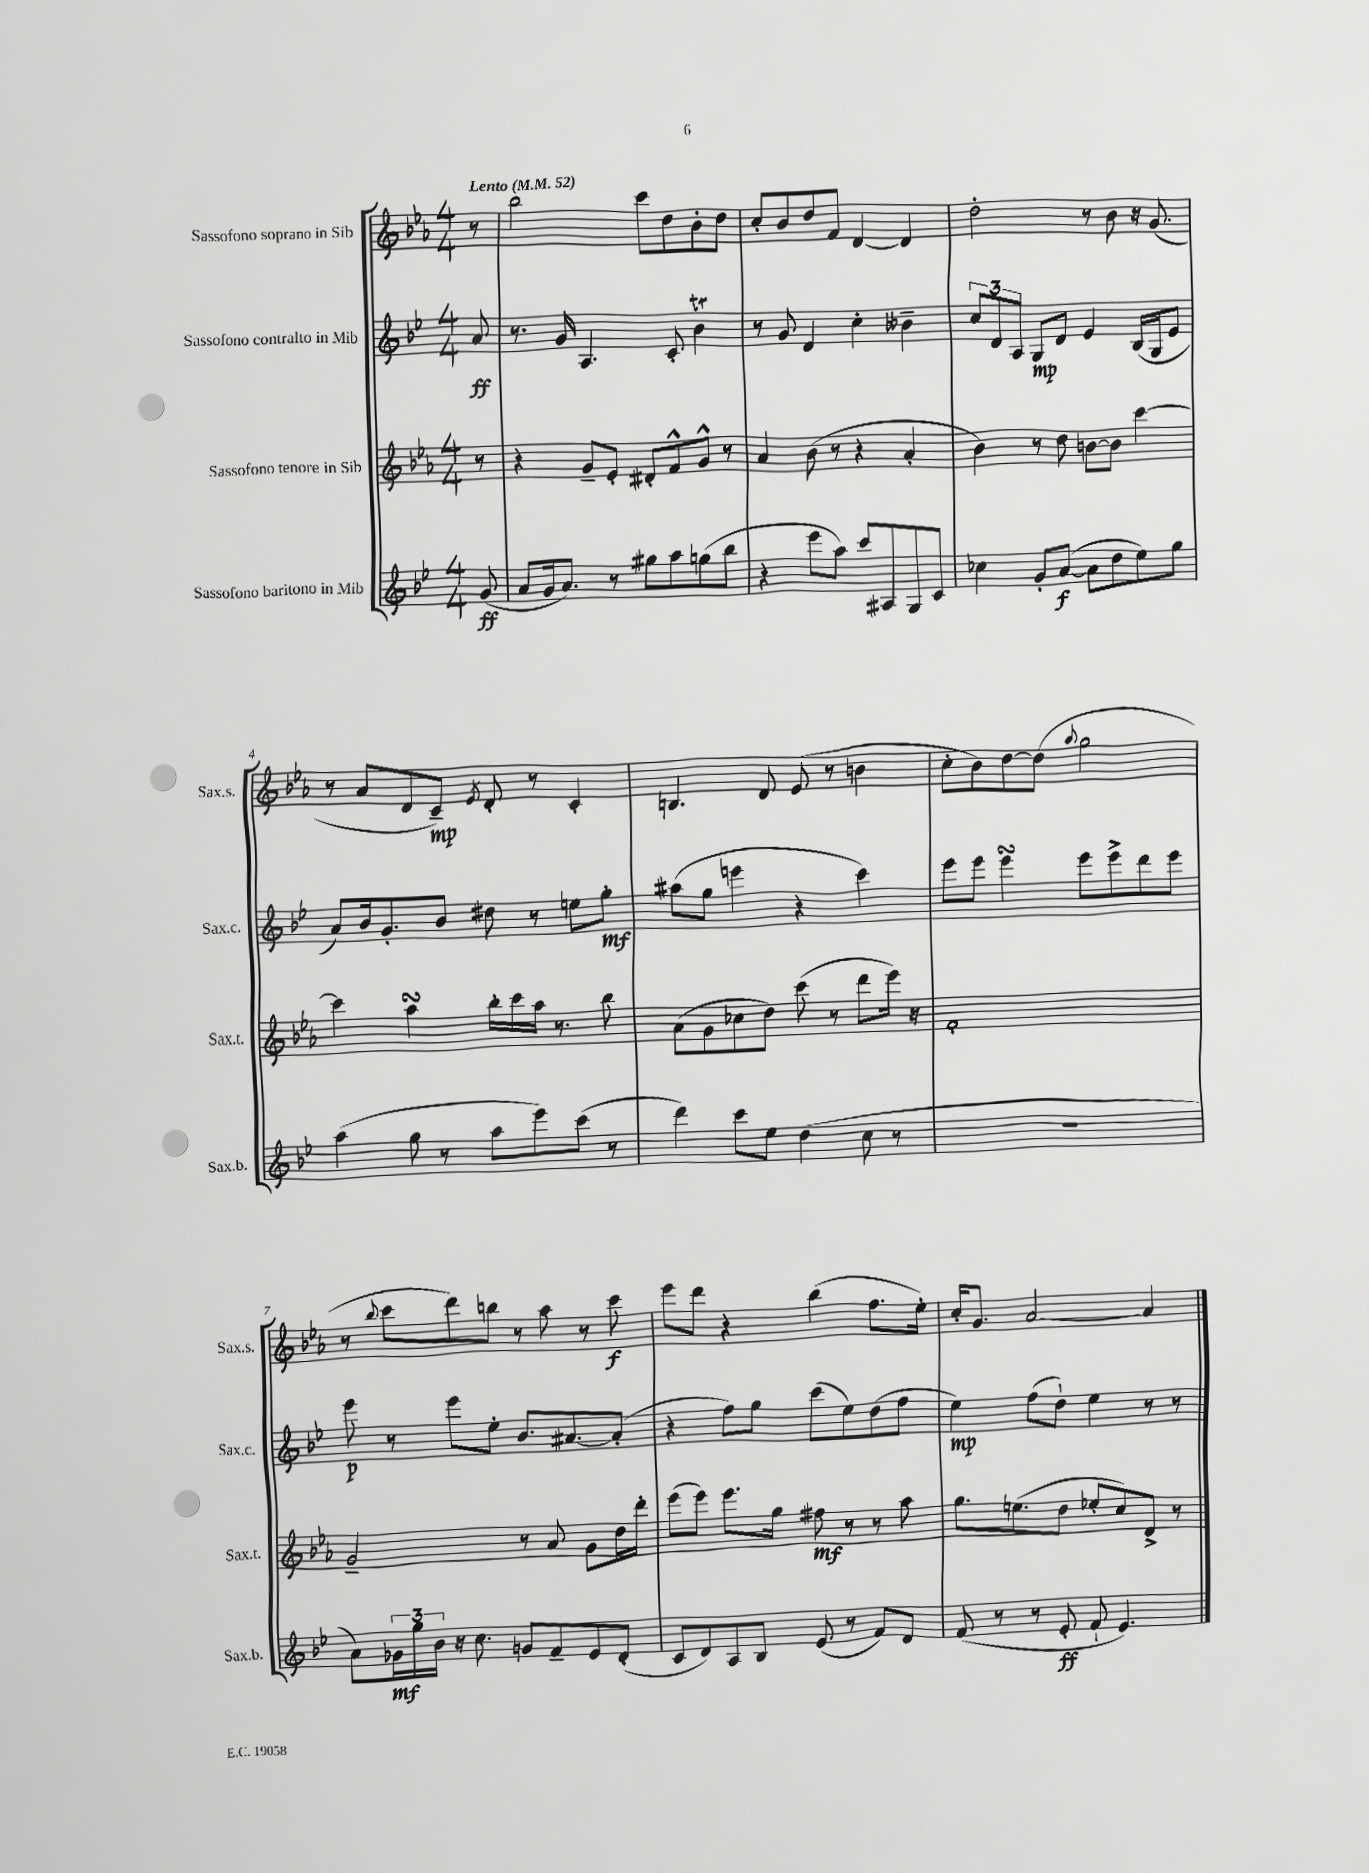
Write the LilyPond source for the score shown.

<<
\new StaffGroup <<
\new Staff = "s0" \with { instrumentName = "Sassofono soprano in Sib" shortInstrumentName = "Sax.s." } {
    \clef treble \key ees \major \numericTimeSignature \time 4/4 \partial 8 \tempo "Lento" 4 = 52
    r8 |
    bes''2 c'''8 d''8 bes'8-. d''8 |
    c''8-. bes'8 d''8 f'8 d'4~ d'4 |
    d''2-. r8 bes'8 r16 g'8.( |
    r8 aes'8 d'8 c'8--\mp) \acciaccatura { ees'8 } d'8-. r8 c'4-. |
    b4. d'8 ees'8( r8 b'4 |
    c''8-. bes'8) d''8~ d''8( \appoggiatura { aes''8 } g''2 |
    r8 \appoggiatura { bes''8 } c'''8 d'''8) b''8 r8 aes''8 r8 c'''8\f |
    ees'''8 d'''8 r4 bes''4( f''8. ees''16-.) |
    c''16-. g'8. aes'2~ aes'4 \bar "|." |
}
\new Staff = "s1" \with { instrumentName = "Sassofono contralto in Mib" shortInstrumentName = "Sax.c." } {
    \clef treble \key bes \major \numericTimeSignature \time 4/4 \partial 8
    a'8\ff |
    r8. g'16 a4. c'8-. bes'4\trill |
    r8 g'8 d'4 c''4-. beses'4-- |
    \tuplet 3/2 { c''8 d'8 a8 } g8\mp d'8 ees'4 bes16( g16 ees'8 |
    a'8) bes'16 g'8.-. bes'8 dis''8 r8 e''8 g''8-.\mf |
    ais''8( g''8 e'''4 r4 c'''4) |
    ees'''8 ees'''8 ees'''4\turn ees'''8 ees'''8-> d'''8 ees'''8 |
    ees'''8\p r8 ees'''8 ees''8-. bes'8. ais'8.~ ais'8-.( |
    r4 f''8) g''8 c'''8( ees''8) d''8( f''8 |
    ees''4\mp) f''8( d''8-!) ees''4 r8 r8 \bar "|." |
}
\new Staff = "s2" \with { instrumentName = "Sassofono tenore in Sib" shortInstrumentName = "Sax.t." } {
    \clef treble \key ees \major \numericTimeSignature \time 4/4 \partial 8
    r8 |
    r4 g'8-- ees'8-. dis'8-. f'8-^ g'8-^ r8 |
    aes'4 bes'8( r8 r4 aes'4-. |
    bes'4) r8 d''8 b'8~ b'8 c'''4~ |
    c'''4 aes''4\turn bes''16-. c'''16 aes''16 r8. bes''8 |
    aes'8( g'8 ces''8 d''8) c'''8( r8 d'''8 ees'''16) r16 |
    f'1-. |
    g'2-- r8 aes'8 g'8 d''16 d'''16-. |
    ees'''8( ees'''8) ees'''8. g''16 fis''8\mf r8 r8 aes''8 |
    g''8. e''8.( d''8 ees''8-. c''8) d'8-> r8 \bar "|." |
}
\new Staff = "s3" \with { instrumentName = "Sassofono baritono in Mib" shortInstrumentName = "Sax.b." } {
    \clef treble \key bes \major \numericTimeSignature \time 4/4 \partial 8
    g'8\ff( |
    a'8 g'16 a'8.) r8 gis''8 a''8 g''8( bes''8 |
    r4 ees'''8 a''8) c'''8 ais8 g8 c'8 |
    ces''4 g'8-. a'8~\f( a'8 d''8 ees''8) g''8 |
    a''4( g''8 r8 a''8 ees'''8) c'''8( r8 |
    d'''4) c'''8 ees''8 d''4( c''8 r8 |
    R1 |
    a'8) \tuplet 3/2 { ges'16\mf g''16 bes'16 } r16 c''8. g'8 f'8-- ees'8 d'8-.( |
    c'8 d'8) a8 bes8 ees'8( r8 f'8) d'8 |
    f'8( r8 r8 ees'8-.\ff f'8-! ees'4.) \bar "|." |
}
>>
>>
